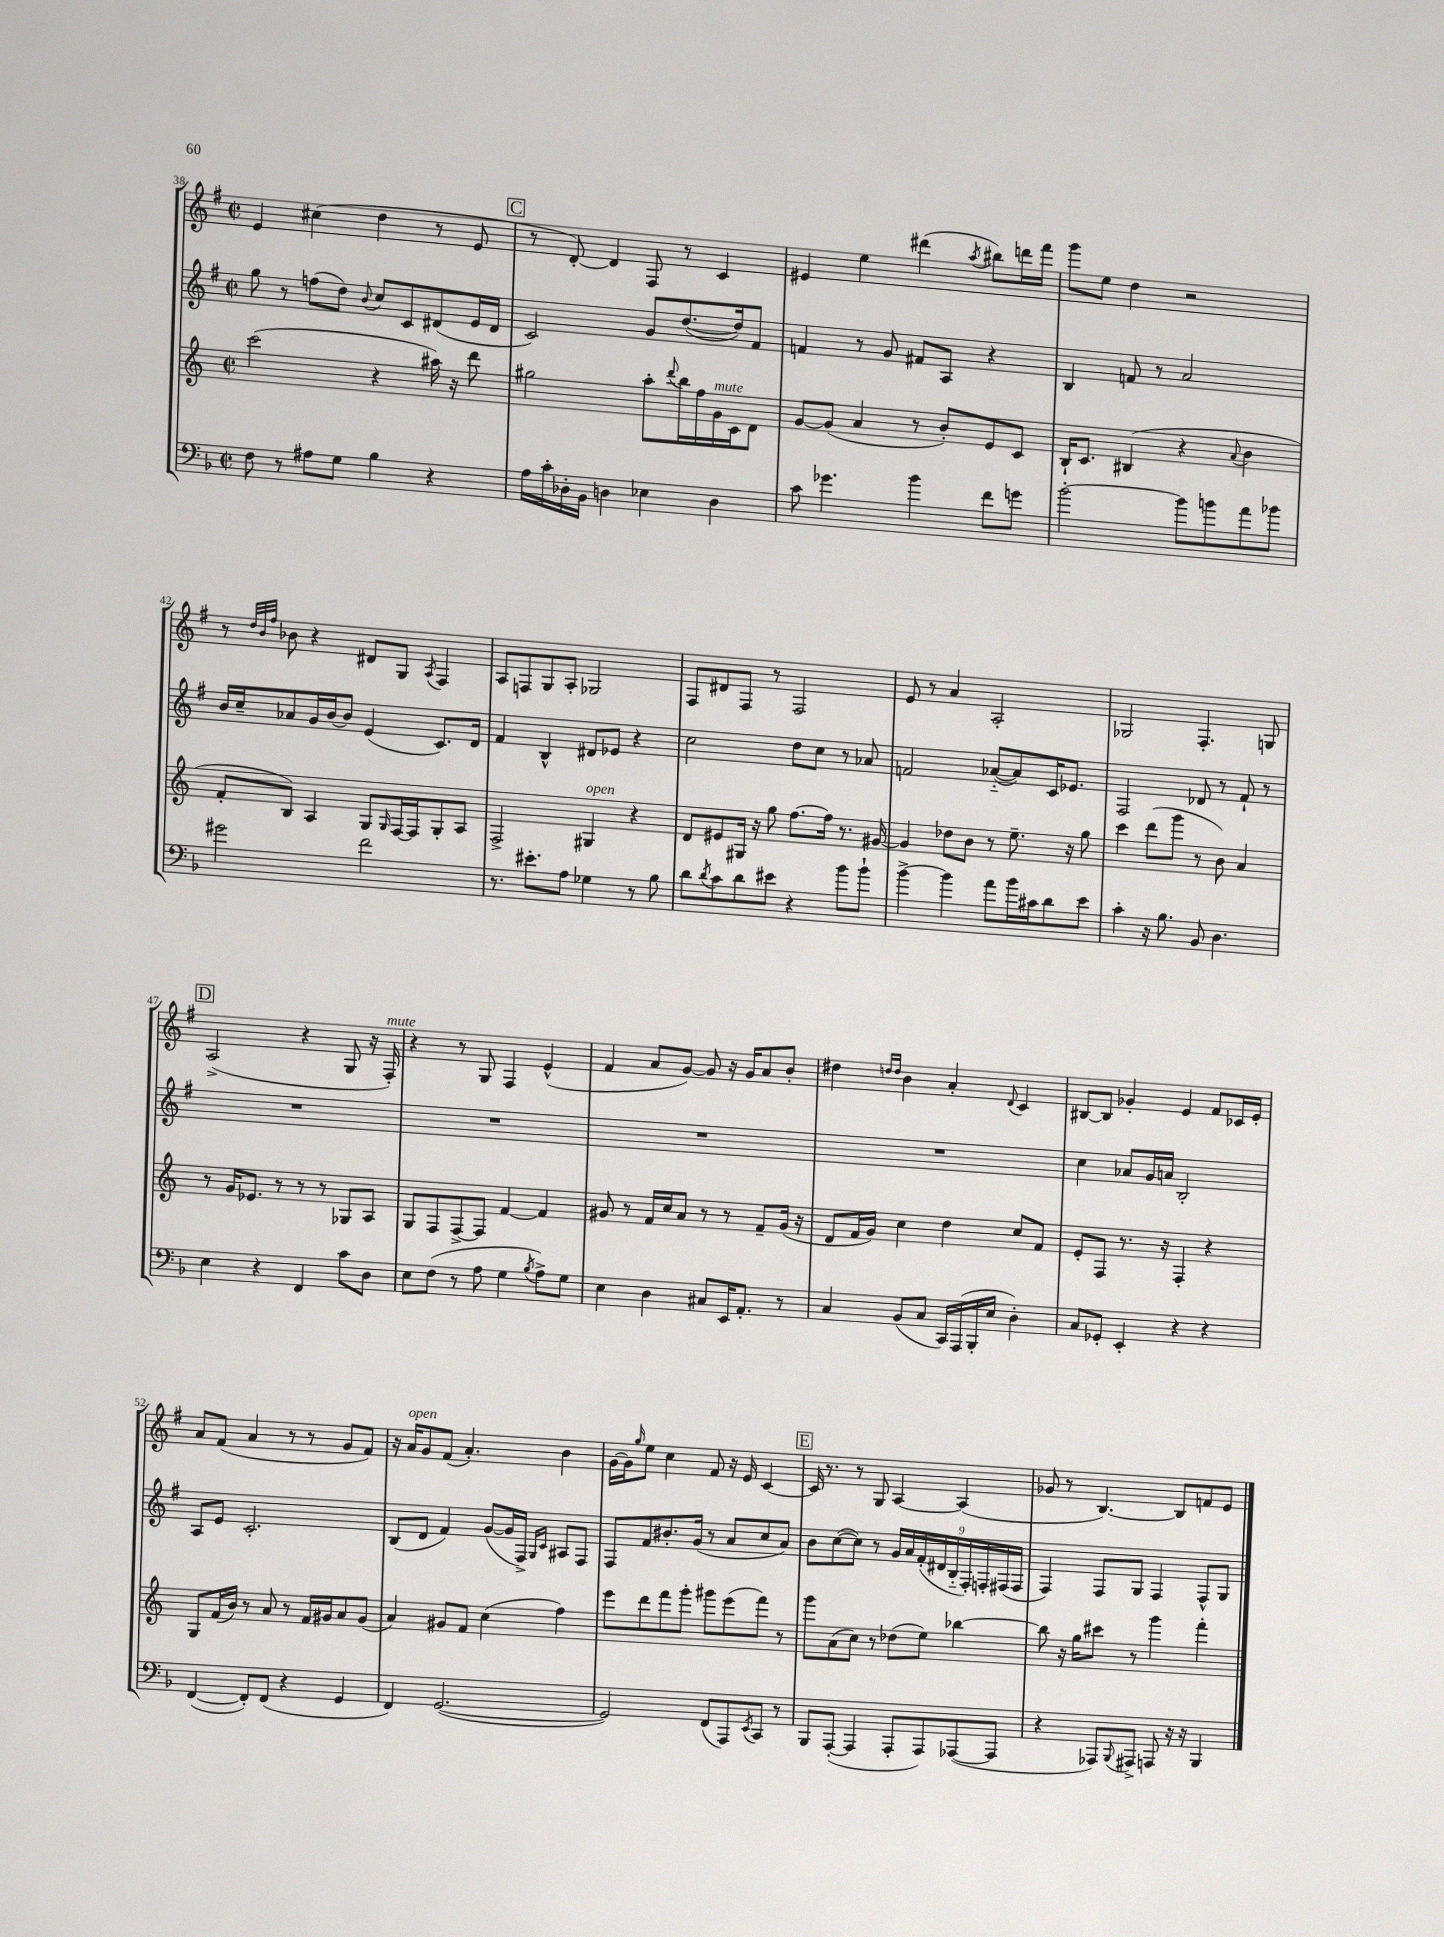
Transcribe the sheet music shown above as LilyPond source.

<<
\new StaffGroup <<
\new Staff = "s0" {
    \clef treble \key g \major \defaultTimeSignature \time 2/2
    e'4 cis''4( d''4 r8 e'8 |
    \mark \markup { \box "C" } r8 d'8~-.) d'4 fis8 r8 c'4 |
    eis'4 e''4 dis'''4( \acciaccatura { a''8 } bis''8) d'''16 fis'''16 |
    g'''8 e''8 d''4 r2 |
    r8 \grace { d''32 b'32 fis''32 } bes'8 r4 dis'8 g8 \acciaccatura { a8 } fis4 |
    a8 f8 g8 a8-. ges2 |
    fis8 dis'8 fis8 r8 fis2 |
    e'8 r8 a'4 a2-. |
    ges2 fis4.-. g8 |
    \mark \markup { \box "D" } a2->( r4 g8 r16 fis16-.^\markup { \italic "mute" }) |
    r4 r8 g8 fis4 e'4-^( |
    fis'4 a'8 g'8~) g'8 r16 g'16 a'8 b'8-. |
    dis''4 \grace { d''16 d''16 } b'4 a'4-. \appoggiatura { d'8 } c'4 |
    bis8~ bis8 ges'4-. e'4 fis'8 ces'16 e'16-. |
    a'8 fis'8( a'4 r8 r8 g'8 fis'8) |
    r16 a'16^\markup { \italic "open" } g'8 fis'8( a'4.-.) b'4 |
    g'16~ g'16 \grace { g''16 } e''8 c''4 fis'8 r16 e'16 c'4~ |
    \mark \markup { \box "E" } c'16 r8. r8 g8 a4~ a4( |
    ges'8 r8 b4.~) b8 f'8 e'8 \bar "|." |
}
\new Staff = "s1" {
    \clef treble \key g \major \defaultTimeSignature \time 2/2
    g''8 r8 f''8( d''8) \appoggiatura { b'8 } c''8 c'8 dis'8( e'16 dis'16 |
    \mark \markup { \box "C" } c'2) g'8 d''8.~( d''16) fis'8 |
    f'4 r8 g'8 fis'8 a8 r4 |
    b4 f'8 r8 a'2 |
    b'16 c''16-- aes'8 g'16 b'16~ b'8 e'4( c'8.) d'16 |
    fis'4 b4-^ dis'8 ees'8 r4 |
    c''2 d''8 c''8 r8 aes'8 |
    f'2 aes'8~-_( aes'8) c'16 ees'8. |
    fis2 des'8 r8 fis'8-! r8 |
    \mark \markup { \box "D" } R1 |
    R1 |
    R1 |
    R1 |
    c''4 aes'8 g'16 a'16 b2-. |
    a8 e'8 c'2.-. |
    b8( d'8 fis'4) g'8~( g'16 fis16->) \grace { g16 c'16 } ais8 fis8 |
    fis8 fis'8 bis'8.-. g'16( r8 a'8 c''8 a'8) |
    \mark \markup { \box "E" } b'8 c''8~( c''8) r8 \tuplet 9/8 { g'16 a'16 fis'16-.( dis'16 b16-_ fis16-.) f16-. fis16( fis16 } |
    fis4) fis8 g8 fis4 fis8-^ g8 \bar "|." |
}
\new Staff = "s2" {
    \clef treble \key c \major \defaultTimeSignature \time 2/2
    c'''2( r4 ais''16) r16 d'''8 |
    \mark \markup { \box "C" } gis''2 a''8-. \appoggiatura { d'''8 } b''16 f''16 g'16^\markup { \italic "mute" } c'16 d'8 |
    g'8~ g'8( a'4 r8 b'8-.) e'8 c'8 |
    b16-! c'8. bis4( r4 \appoggiatura { a'8 } b'4 |
    f'8-. b8) a4 g8 \grace { g16 } f16~ f16 g8-. a8 |
    f2-> gis4^\markup { \italic "open" } r4 |
    d'8 eis'8 gis16 r16 g''8 f''8.~ f''16 r8. gis'16~ |
    gis'4 des''8 b'8 r8 e''8.-- r16 g''8 |
    c'''4 d'''8( g'''8 r8 b'8) a'4 |
    \mark \markup { \box "D" } r8 g'16 ees'8. r8 r8 r8 ges8 a8 |
    g8 f8 f8~-> f8 f'4~ f'4 |
    gis'8 r8 f'16 c''16 a'8 r8 r8 f'8-- gis'16( r16 |
    d'8 f'16 g'16) c''4 d''4 c''8 f'8 |
    e'8-. f8 r8. r16 f4-. r4 |
    g8 f'16( b'16) r8 a'8 r8 f'16 gis'16 a'8 gis'8( |
    a'4) gis'8 f'8 c''4( f''4) |
    e'''8 d'''8 f'''8 g'''8-. gis'''8 e'''8( f'''8) r8 |
    \mark \markup { \box "E" } g'''8 a'8( c''8) r8 des''8( e''8) bes''4~ |
    bes''8 r16 g''16 cis'''8 r8 g'''4 f'''4-. \bar "|." |
}
\new Staff = "s3" {
    \clef bass \key f \major \defaultTimeSignature \time 2/2
    f8 r8 ais8 g8 bes4 r4 |
    \mark \markup { \box "C" } a16 c'16-. des16-. bes,16 d4 ees4 d4 |
    c'8 ges'4. bes'4 f'8 g'8 |
    bes'2~-. bes'8 b'8 a'8 bes'8 |
    gis'2 f'2 |
    r8. eis'8.-. a8 ges4 r8 bes8 |
    d'8 \acciaccatura { d'8 } c'8 d'8 eis'8 r4 bes'8 bes'8-! |
    bes'4~-> bes'4 a'8 bes'16 cis'16 d'8 e'8 |
    c'4-. r16 bes8. bes,8 d4. |
    \mark \markup { \box "D" } e4 r4 f,4 c'8 d8 |
    e8 f8( r8 a8 g4 \acciaccatura { bes8 } a8->) g8 |
    e4 d4 cis8 e,16 a,8.-. r8 |
    c4 bes,8( c8 c,16) a,,16( bes,,16-. e16 d4-.) |
    c8 ges,8-. e,4-. r4 r4 |
    f,4~( f,8-.) f,8( r4 g,4 |
    f,4) g,2.~( |
    g,2) f,8( a,,8) \acciaccatura { e,8 } c,8 r8 |
    \mark \markup { \box "E" } bes,,8 a,,8~-.( a,,4 a,,8-. a,,8) aes,,8~( aes,,8 |
    r4 aes,,8) \appoggiatura { bes,,8 } ais,,8-> a,,8 r16 r16 bes,,4 \bar "|." |
}
>>
>>
\layout { \context { \Score currentBarNumber = #38 } }
